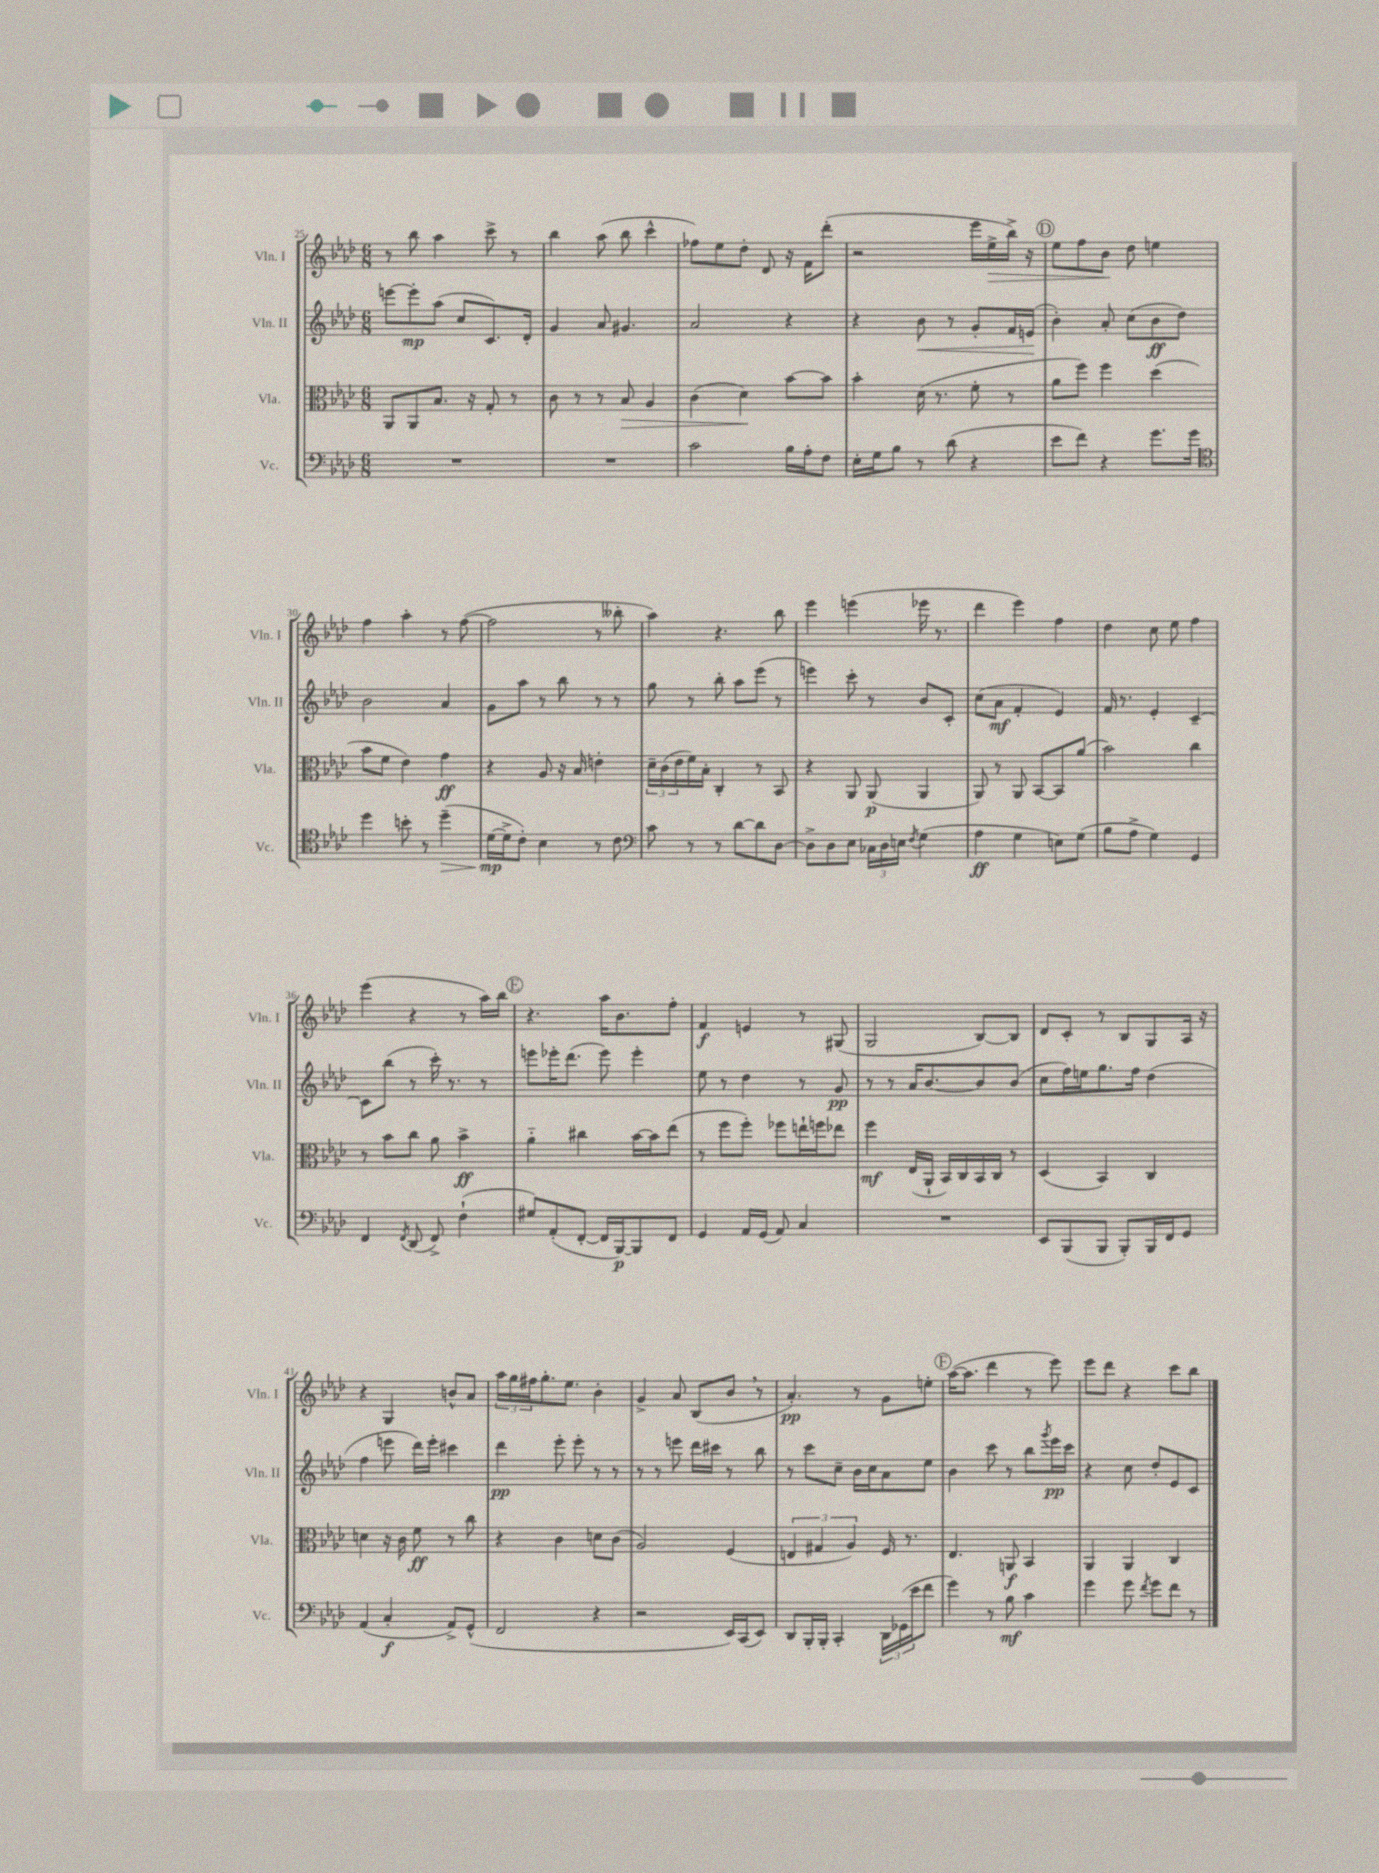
<<
\new StaffGroup <<
\new Staff = "s0" \with { instrumentName = "Vln. I" shortInstrumentName = "Vln. I" } {
    \clef treble \key aes \major \numericTimeSignature \time 6/8
    r8 bes''8 aes''4 c'''8-> r8 |
    bes''4 aes''8( bes''8 c'''4-^ |
    fes''8) ees''8 des''8-. des'8 r16 f'16 des'''8-.( |
    r2 ees'''16 ees''16->\> bes''16->) r16 |
    \mark \markup { \circle "D" } ees''8 f''8 bes'8\! des''8 e''4 |
    f''4 aes''4-. r8 f''8~( |
    f''2 r8 beses''8-. |
    aes''4) r4. bes''8 |
    ees'''4 e'''4( ees'''16 r8. |
    des'''4 ees'''4) f''4 |
    des''4 c''8 ees''8 f''4 |
    ees'''4( r4 r8 aes''16) bes''16 |
    \mark \markup { \circle "E" } r4. aes''16 bes'8. f''8-. |
    f'4\f e'4 r8 gis8( |
    g2 bes8~) bes8 |
    des'8 c'8-. r8 bes8 g8 aes16 r16 |
    r4 g4 b'8-^ aes'8 |
    \tuplet 3/2 { aes''16 g''16 fis''16 } g''8.-. ees''8. bes'4-. |
    g'4-> aes'8 bes8( bes'8 \breathe r8 |
    aes'4.-.\pp) r8 g'8 e''8-. |
    \mark \markup { \circle "F" } aes''16~( aes''8. des'''4 r8 ees'''8) |
    ees'''8 des'''8 r4 c'''8 bes''8 \bar "|." |
}
\new Staff = "s1" \with { instrumentName = "Vln. II" shortInstrumentName = "Vln. II" } {
    \clef treble \key aes \major \numericTimeSignature \time 6/8
    e'''8~ e'''8-.\mp aes''8( c''8 c'8.) des'16-. |
    g'4 aes'8 gis'4. |
    aes'2 r4 |
    r4 bes'8\< r8 g'8-. f'16 e'16\!( |
    \mark \markup { \circle "D" } bes'4-.) aes'8-. c''8( bes'8\ff des''8) |
    bes'2 aes'4 |
    g'8 aes''8 r8 bes''8 r8 r8 |
    g''8 r8 bes''8-. aes''8 ees'''8( r8 |
    e'''4) c'''8-. r8 bes'8 c'8-. |
    c''8( aes'8\mf f'4-. ees'4) |
    f'16 r8. ees'4-. c'4~-- |
    c'8 bes''8( r8 c'''16-.) r8. r8 |
    \mark \markup { \circle "E" } e'''8 ees'''16-. des'''8.( ees'''8) ees'''4-. |
    ees''8 r8 des''4 r8 g'8\pp |
    r8 r8 aes'16 bes'8.~ bes'8 bes'8( |
    c''8 f''16) e''16 g''8. f''16 des''4( |
    f''4 e'''8 des'''16) e'''16-. cis'''4 |
    des'''4\pp ees'''8-. ees'''8-. r8 r8 |
    r8 r8 e'''8 des'''16 cis'''16 r8 bes''8 |
    r8 c'''8 c''8-- bes'16 c''16 aes'8 ees''8 |
    \mark \markup { \circle "F" } bes'4 c'''8 r8 bes''8 \acciaccatura { g'''8 } ees'''16\pp c'''16 |
    r4 c''8 des''8-. ees'8 c'8 \bar "|." |
}
\new Staff = "s2" \with { instrumentName = "Vla." shortInstrumentName = "Vla." } {
    \clef alto \key aes \major \numericTimeSignature \time 6/8
    aes,8 aes,8 bes8. r16 g8-. r8 |
    c'8 r8 r8 bes8\> aes4 |
    c'4( des'4\!) bes'8~ bes'8 |
    bes'4-. des'16( r8. f'8-. r8 |
    \mark \markup { \circle "D" } aes'8 f''8) f''4 des''4( |
    bes'8 f'8 ees'4) g'4\ff |
    r4 aes8 r16 bes16 e'4-. |
    \tuplet 3/2 { des'16-- c'16( ees'16 } f'16) bes16-. c4-. r8 bes,8 |
    r4 aes,8 aes,8\p( aes,4 |
    aes,8) r8 aes,8 bes,8~ bes,8 aes'8( |
    bes'2) c''4 |
    r8 bes'8 c''8 aes'8 bes'4->\ff |
    \mark \markup { \circle "E" } aes'4-_ cis''4 bes'16~ bes'16 ees''8( |
    r8 f''8 f''8-.) fes''8 e''16-! f''16 ees''8 |
    f''4\mf ees16( aes,16-! bes,16) c16 bes,16 c16 r8 |
    des4( bes,4) c4 |
    d'4 r16 c'16 f'8\ff r8 c''8 |
    r4 c'4 d'8 c'8( |
    aes2) f4( |
    \tuplet 3/2 { e4 gis4 aes4) } f16 r8. |
    \mark \markup { \circle "F" } ees4. a,8\f bes,4 |
    aes,4 aes,4 c4 \bar "|." |
}
\new Staff = "s3" \with { instrumentName = "Vc." shortInstrumentName = "Vc." } {
    \clef bass \key aes \major \numericTimeSignature \time 6/8
    R2. |
    R2. |
    c'2 bes16 aes16-. f8 |
    ees16-. g16 bes8 r8 des'8( r4 |
    \mark \markup { \circle "D" } ees'8 f'8) r4 g'8. g'16 |
    \clef tenor des''4 b'8-. r8 des''4--\>( |
    des'16~\mp\! des'16-> c'8-.) bes4 r8 c'8 |
    \clef bass c'8 r8 r8 des'8~ des'8 des8~ |
    des8-> des8 ees8 \tuplet 3/2 { ces16 des16 e16 } \acciaccatura { f8 } g4( |
    aes4\ff g4 e8) g8( |
    bes8 aes8-> g4) g,4 |
    f,4 \acciaccatura { f,8 } des,8( f,8->) f4-!( |
    \mark \markup { \circle "E" } gis8) aes,8-.( f,8~-. f,16 bes,,16~\p) bes,,8 f,8 |
    g,4 aes,16 g,16( aes,8) c4 |
    R2. |
    ees,8 bes,,8( bes,,8 bes,,8-.) bes,,16 f,16 g,8 |
    aes,4( c4-.\f aes,8->) g,8-^( |
    f,2 r4 |
    r2 ees,16) c,16( ees,8) |
    des,8 bes,,16-. bes,,16-. c,4-. \tuplet 3/2 { des,16 ges,16( ees'16 } f'8 |
    \mark \markup { \circle "F" } g'4) r8 bes8\mf c'4 |
    g'4 g'8 \acciaccatura { f'8 } g'8 f'8 r8 \bar "|." |
}
>>
>>
\layout { \context { \Score currentBarNumber = #25 } }
